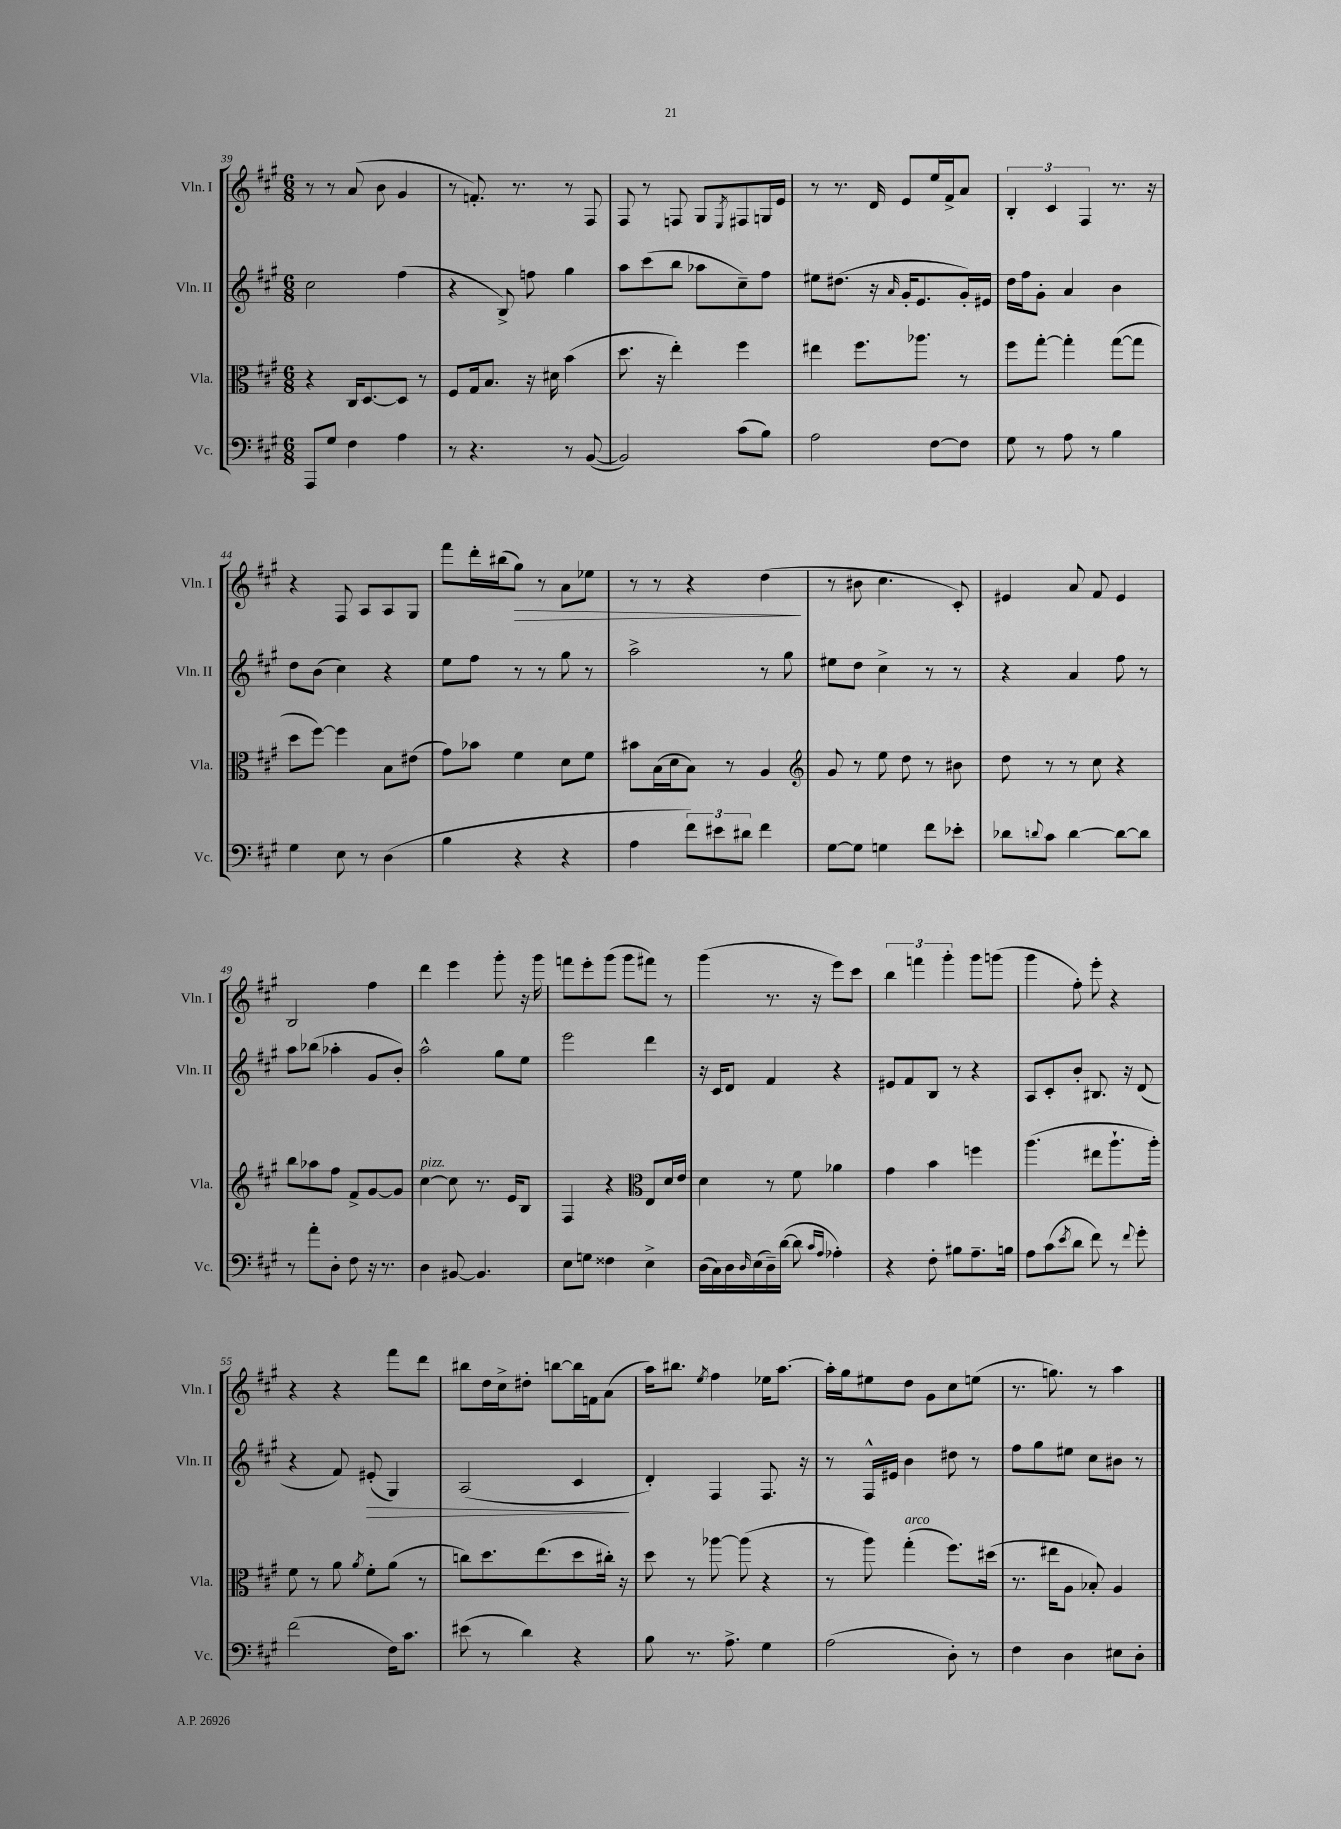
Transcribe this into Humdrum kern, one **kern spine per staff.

**kern	**kern	**kern	**kern
*staff4	*staff3	*staff2	*staff1
*clefF4	*clefC3	*clefG2	*clefG2
*k[f#c#g#]	*k[f#c#g#]	*k[f#c#g#]	*k[f#c#g#]
*M6/8	*M6/8	*M6/8	*M6/8
8AAA/L	4r	2cc#\	8r
8G#/J	.	.	8r
4F#\	16C#/LK	.	(8a/
.	[8.D/	.	.
.	.	.	8b\
4A\	8D/]J	(4ff#\	4g#/
.	8r	.	.
=	=	=	=
8r	8F#/L	4r	8r
4.r	16G#/k	.	8.f'/)
.	8.B/J	.	.
.	.	8B^/)	.
.	.	.	8.r
.	16r	8ff\	.
.	16d#\	.	.
8r	(4b\	4gg#\	8r
([8BB/	.	.	8F#/
=	=	=	=
2BB/])	8.dd\	8aa\L	8F#/
.	.	(8ccc#\	8r
.	16r	.	.
.	4ee'\)	8bb\J	8F/
.	.	8aa-\L	8G#/L
.	.	.	8qE/
(8c#\L	4ff#\	8cc#~\)	8F#/
8B\J)	.	8ff#\J	16G/L
.	.	.	16e/JJ
=	=	=	=
2A\	4ee#\	8ee#\L	8r
.	.	(8.dd#\J	8.r
.	8.ff#\L	.	.
.	.	16r	16d/
.	.	16qqa/	.
.	.	16g#'/LK	8e/L
.	8.aa-\J	8.e/	.
[8F#\L	.	.	16ee/L
.	.	.	16f#^/J
8F#\]J	8r	16g#'/L)	8a/J
.	.	16e#/JJ	.
=	=	=	=
8G#\	8ff#\L	16dd\LL	6B'/
.	.	16ff#\J	.
8r	[8gg#'\J	8g#'\J	.
.	.	.	6c#/
8A\	4gg#'\]	4a/	.
.	.	.	6F#/
8r	.	.	.
4B\	([8gg#\L	4b\	8.r
.	8gg#\]J	.	.
.	.	.	16r
=	=	=	=
4G#\	8dd\L	8dd\L	4r
.	[8ff#\J)	(8b\J	.
8E\	4ff#\]	4cc#\)	8F#/
8r	.	.	8A/L
(4D\	8B\L	4r	8A/
.	(8e#\J	.	8G#/J
=	=	=	=
4B\	8g#\L)	8ee\L	8fff#\L
.	8b-\J	8ff#\J	16ddd'\L
.	.	.	(16bb#\J
4r	4f#\	8r	8gg#\J)
.	.	8r	8r
4r	8d\L	8gg#\	8a\L
.	8f#\J	8r	8ee-\J
=	=	=	=
4A\	8b#\L	2aa^\	8r
.	(16B\L	.	8r
.	16d\J	.	.
12f#\L)	8B\J)	.	4r
12e#\	.	.	.
.	8r	.	.
12d#\J	.	.	.
4f#\	4A/	8r	(4dd\
.	.	8gg#\	.
=	=	=	=
*	*clefG2	*	*
[8G#\L	8g#/	8ee#\L	8r
8G#\]J	8r	8dd\J	8b#\
4G\	8ee\	4cc#^\	4.cc#\
.	8dd\	.	.
8f#\L	8r	8r	.
8e-'\J	8b#\	8r	8c#'/)
=	=	=	=
8d-\L	8dd\	4r	4e#/
8qqd/	.	.	.
8c#\J	8r	.	.
[4d\	8r	4a/	8a/
.	8cc#\	.	8f#/
8d\_L	4r	8ff#\	4e#/
8d\]J	.	8r	.
=	=	=	=
8r	8bb\L	8aa\L	2B/
8a'\L	8aa-\	(8bb-\J	.
8D'\J	8ff#\J	4aa-'\	.
8F#\	8f#^/L	.	.
16r	[8g#/	8g#/L	4ff#\
8.r	.	.	.
.	8g#/]J	8b'/J)	.
=	=	=	=
4D\	[4cc#\	2aa^^\	4ddd\
[8BB#/	8cc#\]	.	4eee\
4.BB#/]	8.r	.	.
.	.	8gg#\L	8ggg#'\
.	16e/LK	.	.
.	8B/J	8ee\J	16r
.	.	.	16ggg#\
=	=	=	=
8E\L	4F#/	2eee\	8fff\L
8G\J	.	.	8eee'\
4F##\	4r	.	(8ggg#\J
.	.	.	8ggg#\L
*	*clefC3	*	*
4E^\	8E/L	4ddd\	8fff#\J)
.	16d/L	.	8r
.	16e/JJ	.	.
=	=	=	=
(16D\LL	4d\	16r	(4ggg#\
16C#\)	.	16c#/LK	.
16D\	.	8d/J	.
16qqD/	.	.	.
(16E\	.	.	.
16D~\)	8r	4f#/	8.r
([16d\JJ	.	.	.
8d\]	8f#\	.	.
.	.	.	16r
16qqc#/LL	.	.	.
16qqA/JJ	.	.	.
4A-'\)	4a-\	4r	8eee\L)
.	.	.	8ccc#\J
=	=	=	=
4r	4g#\	8e#/L	6bb\
.	.	8f#/	.
.	.	.	6fff\
8F#'\	4b\	8B/J	.
.	.	.	6ggg#'\
8B#\L	.	8r	.
8.A~\	4ff\	4r	8ggg#\L
.	.	.	(8ggg\J
16B\Jk	.	.	.
=	=	=	=
8A\L	(4.aa\	8A/L	4ggg#\
(8c#\	.	8c#'/	.
8qe/	.	.	.
8d\J	.	8b'/J	8ff#'\)
8f#\)	8ee#\L	8.B#/	8eee'\
8r	8.aa`\	.	4r
.	.	16r	.
8qqf#/	.	.	.
8g#'\	.	(8d/	.
.	16aa'\Jk)	.	.
=	=	=	=
(2f#\	8f#\	4r	4r
.	8r	.	.
.	8a\	8f#/)	4r
.	8qa/	.	.
.	8f#'\L	(8e#'/	.
16F#\LK)	(8a\J	4G#/)	8fff#\L
8.c#\J	.	.	.
.	8r	.	8ddd\J
=	=	=	=
(8e#\	8cc\L)	(2A/	8bb#\L
8r	8.dd\	.	16dd\L
.	.	.	16cc#^\J
4d\)	.	.	8dd#'\J
.	(8.ee\	.	.
.	.	.	[8bb\L
4r	8dd\	4c#/	16bb\]L
.	.	.	16f\J
.	16cc#'\Jk)	.	(8a\J
.	16r	.	.
=	=	=	=
8B\	8dd\	4d'/)	16aa\LK)
.	.	.	8.bb#\J
8.r	8r	.	.
.	.	.	8qee/
.	[8aa-\	4F#/	4ff#\
8.A^\	.	.	.
.	(8aa-\]	.	.
4G#\	4r	8.F#/	16ee-\LK
.	.	.	[8.aa\J
.	.	16r	.
=	=	=	=
(2A\	8r	8r	16aa'\]LL
.	.	.	16gg#\J
.	8aa\)	16F#^^/LL	8ee#\
.	.	16e#/JJ	.
.	(4gg#'\	4b\	8dd\J
.	.	.	8g#\L
8D'\)	8.ff#\L)	8dd#\	8cc#\
8r	.	8r	(8ee\J
.	(16dd#\Jk	.	.
=	=	=	=
4F#\	8.r	8ff#\L	8.r
.	.	8gg#\	.
.	16ee#\LK	.	8.gg\)
4D\	8A\J	8ee#\J	.
.	8B-'/)	8cc#\L	8r
8E#\L	4A/	8b#\J	4aa\
8D'\J	.	8r	.
==	==	==	==
*-	*-	*-	*-
